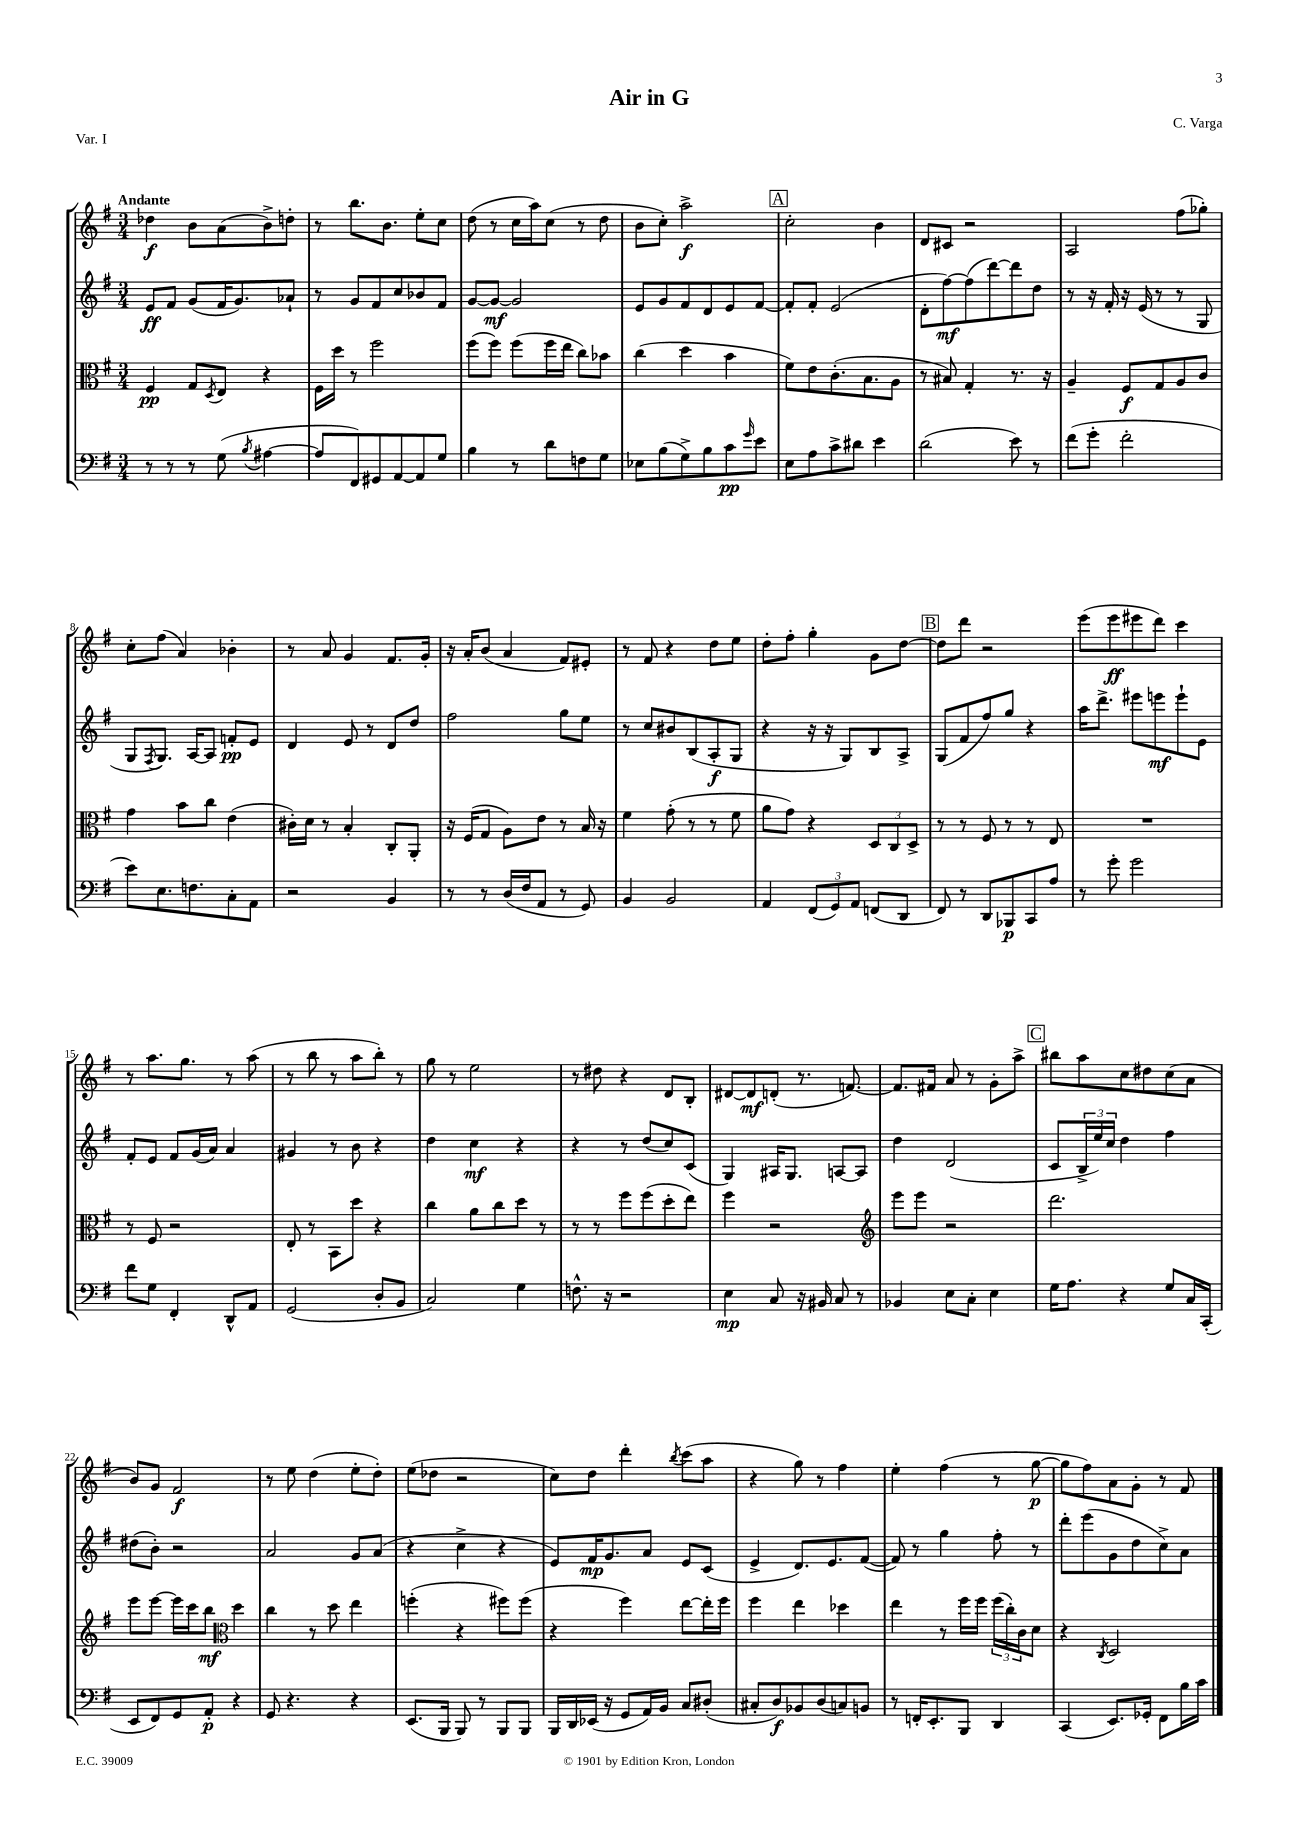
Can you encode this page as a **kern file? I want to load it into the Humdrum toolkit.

**kern	**kern	**kern	**kern
*staff4	*staff3	*staff2	*staff1
*clefF4	*clefC3	*clefG2	*clefG2
*k[f#]	*k[f#]	*k[f#]	*k[f#]
*M3/4	*M3/4	*M3/4	*M3/4
8r	4F#	8e	4dd-
8r	.	8f#	.
8r	8G	(8g	8b
.	8qD	.	.
(8G	8E	16f#	(8a
.	.	8.g)	.
8qB	.	.	.
[4A#	4r	.	8b^)
.	.	8a-`	8dd'
=	=	=	=
8A#]	16F#	8r	8r
.	16dd	.	.
8FF#)	8r	8g	8.bb
8GG#	2ff#	8f#	.
.	.	.	8.b
[8AA	.	8cc	.
8AA]	.	8b-	8ee'
8G	.	8f#	8cc
=	=	=	=
4B	(8ff#	[8g	(8dd
.	8ff#)	8g_	8r
8r	(8ff#	2g]	16cc
.	.	.	16aa)
8d	16ff#	.	(8cc
.	16ee	.	.
8F	8cc)	.	8r
8G	8b-	.	8dd
=	=	=	=
8E-	(4cc	8e	8b
(8B	.	8g	8cc')
8G^)	4dd	8f#	2aa^
8B	.	8d	.
8c	4b	8e	.
16qqg	.	.	.
8e	.	[8f#	.
=	=	=	=
8E	8f#)	8f#']	2cc'
8A	8e	8f#'	.
8c^	(8.c'	(2e	.
8d#	.	.	.
.	8.B	.	.
4e	.	.	4b
.	8A	.	.
=	=	=	=
(2d	8r	8d'	8d
.	8B#)	[8ff#)	8c#
.	4G'	(8ff#]	2r
.	.	[8ddd)	.
8e)	8.r	8ddd]	.
8r	.	8dd	.
.	16r	.	.
=	=	=	=
(8f#	4A~	8r	2A
8g'	.	16r	.
.	.	16f#'	.
2f#'	8F#	16r	.
.	.	(16e	.
.	8G	8r	.
.	8A	8r	(8ff#
.	8c	8G	8gg-')
=	=	=	=
8e)	4g	8G	8cc'
.	.	8qF#	.
8.E	.	8.G)	(8ff#
.	8b	.	4a)
8.F	.	[16A	.
.	8cc	8A]	.
8C'	(4e	8f'	4b-'
8AA	.	8e	.
=	=	=	=
2r	16c#')	4d	8r
.	16d	.	.
.	8r	.	8a
.	4B'	8e	4g
.	.	8r	.
4BB	8C'	8d	8.f#
.	8AA'	8dd	.
.	.	.	16g'
=	=	=	=
8r	16r	2ff#	16r
.	(16F#	.	16a'
8r	8G	.	(8b
(16D	8A)	.	4a
16F#	.	.	.
8AA	8e	.	.
8r	8r	8gg	8f#)
8GG)	16B	8ee	8e#'
.	16r	.	.
=	=	=	=
4BB	4f#	8r	8r
.	.	8cc	8f#
2BB	(8g'	8b#	4r
.	8r	(8B	.
.	8r	8A'	8dd
.	8f#	8G	8ee
=	=	=	=
4AA	8a	4r	8dd'
.	8g)	.	8ff#'
(12FF#	4r	16r	4gg'
.	.	16r	.
12GG)	.	.	.
.	.	8G)	.
12AA	.	.	.
(8FF	12D	8B	8g
.	12C	.	.
8DD	.	8A^	[8dd
.	12D^	.	.
=	=	=	=
8FF#)	8r	(8G	8dd]
8r	8r	8f#	8ddd
8DD	8F#	8ff#)	2r
8BBB-	8r	8gg	.
8CC	8r	4r	.
8A	8E	.	.
=	=	=	=
8r	2.r	16aa	(8eee
.	.	8.ddd^	.
8g'	.	.	8eee
2g	.	8eee#	8eee#
.	.	8eee	8ddd)
.	.	8eee`	4ccc
.	.	8e	.
=	=	=	=
8f#	8r	8f#'	8r
8G	8F#	8e	8.aa
4FF#'	2r	8f#	.
.	.	.	8.gg
.	.	(16g	.
.	.	16a)	.
8DD^^	.	4a	8r
8AA	.	.	(8aa
=	=	=	=
(2GG	8E'	4g#	8r
.	8r	.	8bb
.	8BB	8r	8r
.	8dd	8b	8aa
8D'	4r	4r	8bb')
8BB	.	.	8r
=	=	=	=
2C)	4cc	4dd	8gg
.	.	.	8r
.	8a	4cc	2ee
.	8cc	.	.
4G	8dd	4r	.
.	8r	.	.
=	=	=	=
8.F^^	8r	4r	8r
.	8r	.	8dd#
16r	.	.	.
2r	8ff#	8r	4r
.	(8ff#	(8dd	.
.	8dd'	8cc)	8d
.	8ee)	(8c	8B'
=	=	=	=
4E	4ff#	4G)	[8d#
.	.	.	8d#]
8C	2r	16A#	(8d'
.	.	8.G	.
16r	.	.	8.r
16BB#	.	.	.
8C	.	[8A	.
.	.	.	[8.f)
8r	.	8A]	.
=	=	=	=
*	*clefG2	*	*
4BB-	8eee	4dd	8.f]
.	8eee	.	.
.	.	.	16f#
8E	2r	(2d	8a
8C'	.	.	8r
4E	.	.	8g'
.	.	.	8aa^
=	=	=	=
16G	2.ddd	8c	8bb#
8.A	.	.	.
.	.	24B^	8aa
.	.	24ee)	.
.	.	24cc	.
4r	.	4dd	8cc
.	.	.	8dd#
8G	.	4ff#	(8cc
16C	.	.	8a
(16CC'	.	.	.
=	=	=	=
8EE	8eee	(8dd#	8b)
8FF#)	[8eee	8b')	8g
8GG	16eee]	2r	2f#
.	16ccc	.	.
8AA'	8bb	.	.
*	*clefC3	*	*
4r	4dd	.	.
=	=	=	=
8GG	4cc	2a	8r
4.r	.	.	8ee
.	8r	.	(4dd
.	8dd	.	.
4r	4ee	8g	8ee'
.	.	(8a	8dd')
=	=	=	=
(8.EE	(4ff'	4r	(8ee
.	.	.	8dd-
16BBB	.	.	.
8BBB)	4r	4cc^	2r
8r	.	.	.
8BBB	8ff#)	4r	.
8BBB	(8ff#	.	.
=	=	=	=
16BBB	4r	8e)	8cc)
16DD	.	.	.
(16EE-	.	16f#	8dd
16r	.	8.g	.
8GG	4ff#)	.	4ddd'
16AA)	.	8a	.
16BB	.	.	.
.	.	.	8qbb
8C	[8ee	8e	(8ccc
(8D#'	16ee']	(8c	8aa
.	16ff#	.	.
=	=	=	=
8C#'	4ff#	4e^	4r
8D)	.	.	.
8BB-	4ee	8.d)	8gg)
(8D	.	.	8r
.	.	8.e	.
8C)	4dd-	.	4ff#
8BB	.	([8f#	.
=	=	=	=
8r	4ee	8f#])	4ee'
16FF'	.	8r	.
8.EE'	.	.	.
.	8r	4gg	(4ff#
8BBB	16ff#	.	.
.	16ff#	.	.
4DD	(24ff#	8ff#'	8r
.	24cc')	.	.
.	24c	.	.
.	8d	8r	[8gg
=	=	=	=
(4CC	4r	8ddd'	8gg]
.	.	(8eee	8ff#)
.	8qC	.	.
8.EE)	2D	8g	8a
.	.	8dd	8g'
16GG-'	.	.	.
8FF#	.	8cc^)	8r
16B	.	8a	8f#
16c	.	.	.
==	==	==	==
*-	*-	*-	*-
